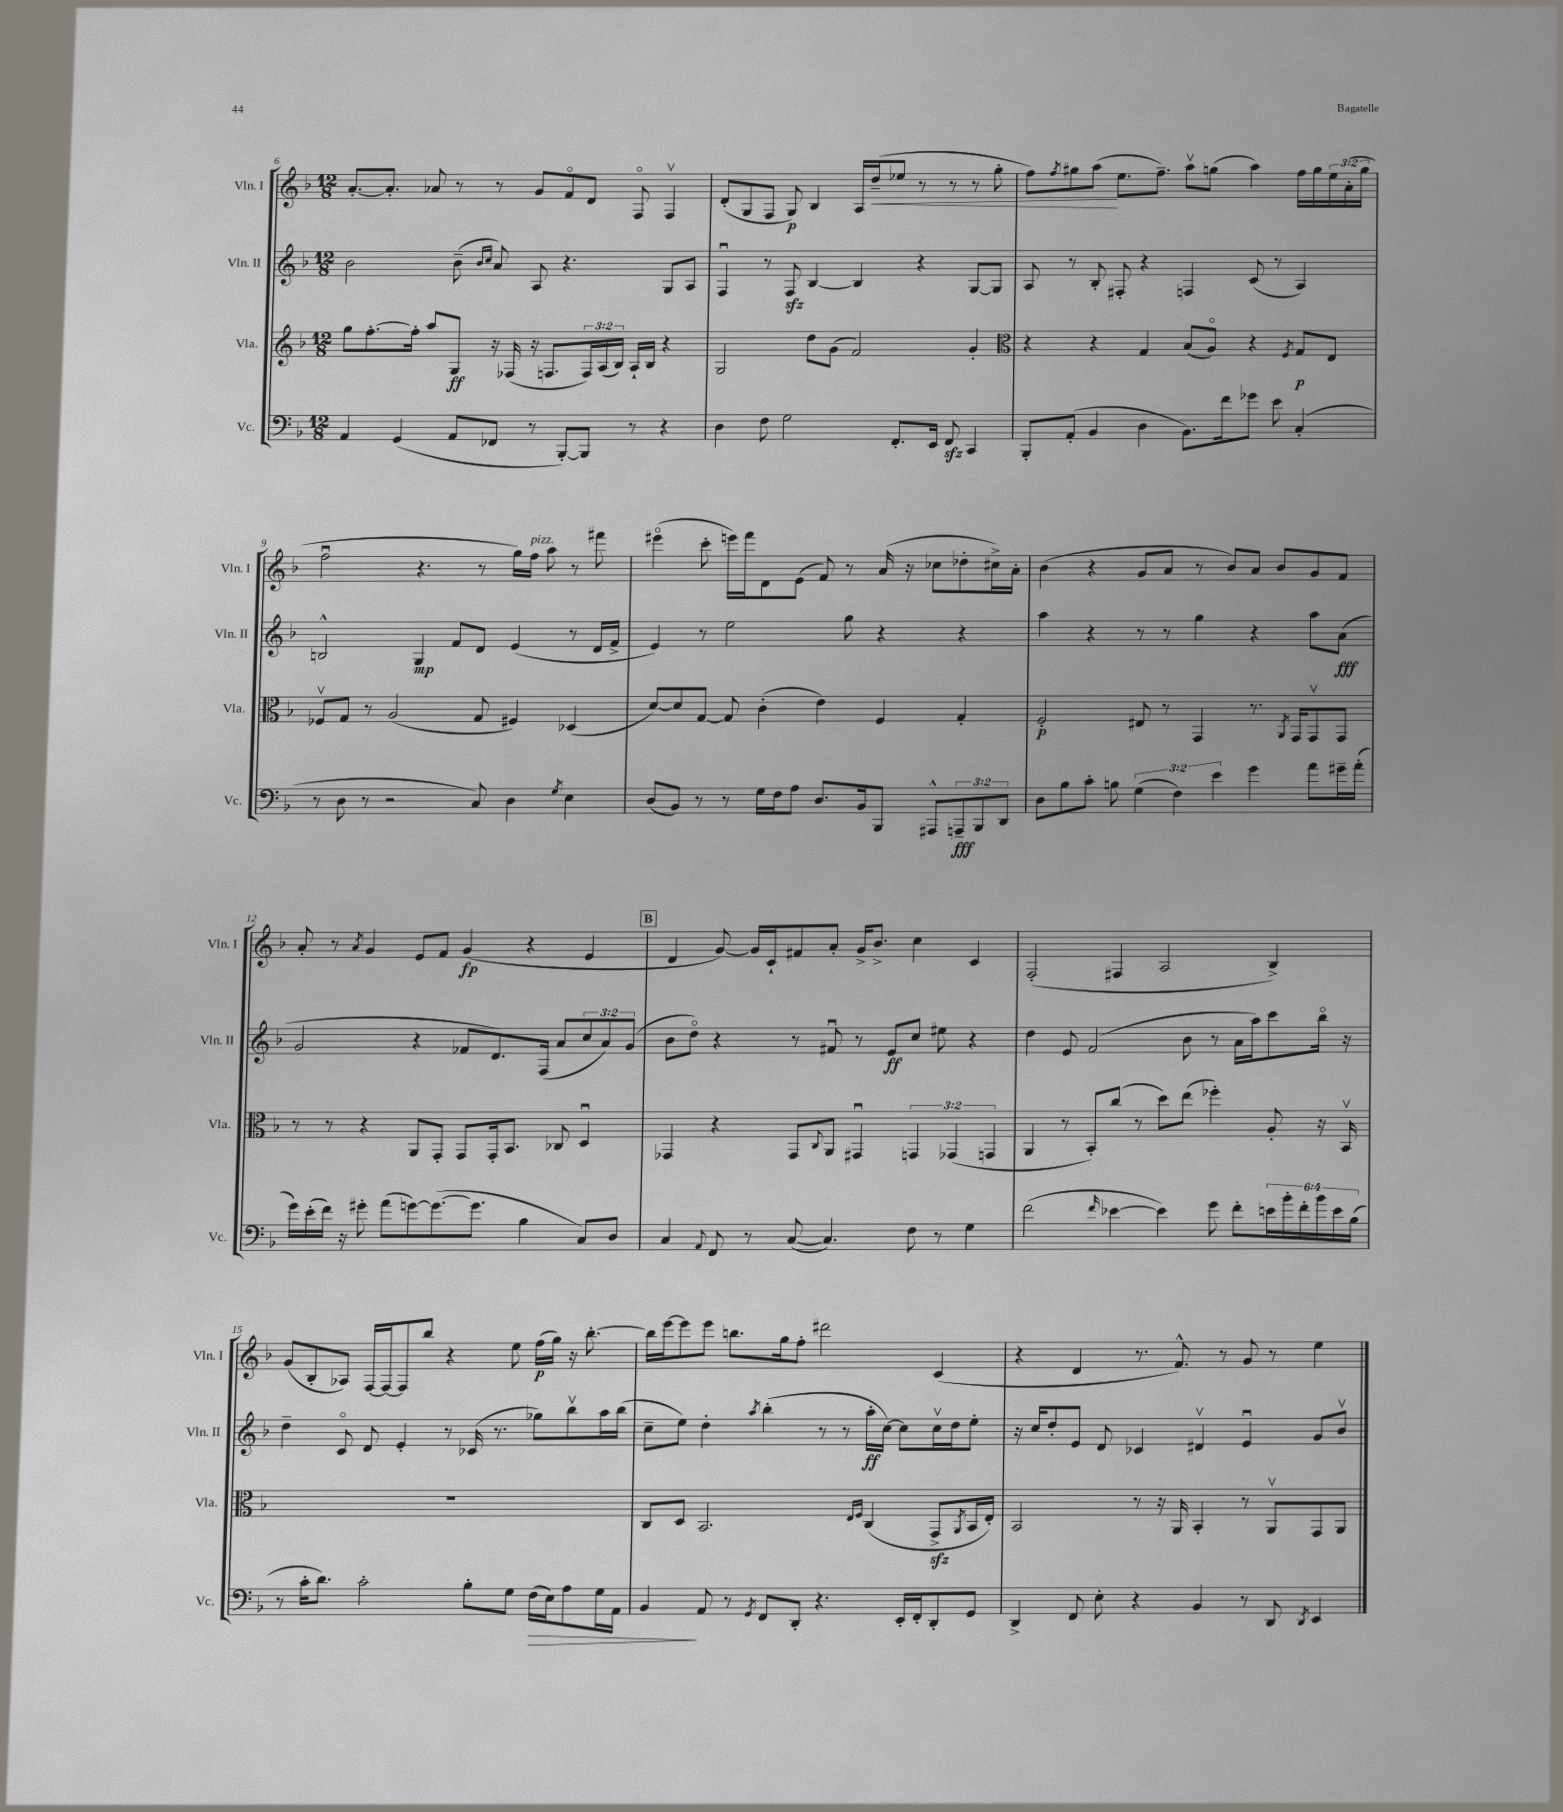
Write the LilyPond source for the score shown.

<<
\new StaffGroup <<
\new Staff = "s0" \with { instrumentName = "Vln. I" shortInstrumentName = "Vln. I" } {
    \clef treble \key f \major \numericTimeSignature \time 12/8 \override Staff.TupletNumber.text = #tuplet-number::calc-fraction-text
    a'8.~-. a'8.-. aes'8 r8 r8 g'8 f'8\flageolet d'8 f8\flageolet f4\upbow |
    d'8-.( g8 f8 g8\p) bes4 a16 d''16--\<( ees''8 r8 r8 r8 g''8-. |
    f''8) \acciaccatura { f''8 } gis''8 a''8\!( e''8. f''8.--) a''8\upbow g''8( a''4) f''16 g''16 \tuplet 3/2 { e''16 a'16-.( g''16 } |
    f''2\downbow r4. r8 g''16) f''16^\markup { \italic "pizz." } a''8 r8 fis'''8 |
    eis'''4\flageolet( c'''8-. e'''16) f'''16 d'8 e'8( f'8) r8 a'16( r16 ces''8 des''8-. cis''16->) a'16-. |
    bes'4( r4 g'8 a'8 r8 bes'8) a'8 bes'8 g'8 f'8 |
    a'8-. r8 \acciaccatura { a'8 } g'4 e'8 f'8 g'4\fp( r4 e'4 |
    \mark \markup { \box "B" } d'4 g'8~) g'16 c'16-! fis'8 a'8-. g'16-> bes'8.-> c''4 c'4 |
    f2-.( fis4 a2 bes4->) |
    g'8( bes8-. aes8) f16~ f16~ f8 bes''8 r4 e''8 f''16\p( g''16) r16 bes''8.~-. |
    bes''16 e'''16~ e'''8 e'''8 b''8. g''16 f''8-. dis'''2 c'4( |
    r4 d'4 r8. f'8.-^) r8 g'8 r8 e''4 \bar "|." |
}
\new Staff = "s1" \with { instrumentName = "Vln. II" shortInstrumentName = "Vln. II" } {
    \clef treble \key f \major \numericTimeSignature \time 12/8 \override Staff.TupletNumber.text = #tuplet-number::calc-fraction-text
    bes'2 bes'8--( \grace { bes'16 c''16 } a'8) a8 r4. g8 a8 |
    f4\downbow r8 f8\sfz bes4~ bes4 r4 g8~ g8 |
    a8 r8 bes8-. fis8-. r4 f4 c'8( r8 a4) |
    b2-^ g4\mp f'8 d'8 e'4( r8 d'16 f'16-> |
    e'4) r8 e''2 g''8 r4 r4 |
    a''4 r4 r8 r8 g''4 r4 a''8 a'8\fff( |
    g'2 r4 fes'8 d'8.) f16( a'8 \tuplet 3/2 { c''8 a'8) g'8( } |
    \mark \markup { \box "B" } bes'8 d''8\flageolet) r4 r8 fis'8\downbow r8 e'8\ff c''8 eis''8 r4 |
    d''4 e'8 f'2( bes'8 r8 a'16 a''16) c'''8 bes''16\flageolet r16 |
    d''4-- c'8\flageolet d'8 e'4-. r8 ces'16( r8. ges''8) bes''8\upbow a''16 bes''16( |
    c''8-- e''8) d''4-. \acciaccatura { a''8 } bes''4-.( r8 r8 a''16-.\ff c''16~) c''8 c''16\upbow d''16 e''8-. |
    r16 c''16 d''8-. e'8 d'8 ces'4 dis'4\upbow e'4\downbow g'8 bes'8\upbow \bar "|." |
}
\new Staff = "s2" \with { instrumentName = "Vla." shortInstrumentName = "Vla." } {
    \clef treble \key f \major \numericTimeSignature \time 12/8 \override Staff.TupletNumber.text = #tuplet-number::calc-fraction-text
    g''8 f''8.~-. f''16-. a''8 g8\ff r16 fes16( r16 f8. \tuplet 3/2 { f16) a16( bes16) } a16-! bes16 r4 |
    g2 d''8 g'8( f'2) g'4-. |
    \clef alto r4 r4 g4 bes8( a8\flageolet) r4 \acciaccatura { f8 } g8\p e8 |
    fes8\upbow g8 r8 a2( g8 fis4) des4( |
    d'8~) d'8 g8~ g8 c'4-.( e'4) f4 g4-. |
    f2-.\p eis8 r8 g,4 r8. \acciaccatura { a,8 } g,16 g,8\upbow g,8 |
    r8 r8 r4 a,8 g,8-. g,8 g,16-. bes,8. ces8 d4\downbow |
    \mark \markup { \box "B" } ges,4 r4 ges,8 \appoggiatura { c8 } a,8 gis,4\downbow \tuplet 3/2 { g,4 ges,4( g,4 } |
    a,4 r8 bes,8-.) c''8( r8 d''8) e''8( fes''4-.) a8-. r16 bes,16\upbow |
    R1. |
    c8 d8 bes,2. \grace { e16 f16 } c4( g,8->\sfz \acciaccatura { a,8 } bes,16 e16-.) |
    bes,2 r8 r16 a,16 bes,4-. r8 a,8\upbow g,8 a,8 \bar "|." |
}
\new Staff = "s3" \with { instrumentName = "Vc." shortInstrumentName = "Vc." } {
    \clef bass \key f \major \numericTimeSignature \time 12/8 \override Staff.TupletNumber.text = #tuplet-number::calc-fraction-text
    a,4 g,4( a,8 fes,8 r8 bes,,8~-.) bes,,8 r8 r4 |
    d4 f8 g2 f,8.-. e,16 f,8\sfz c,4 |
    bes,,8-. a,8-.( bes,4 d4 bes,8.) f'16 ges'8 e'8 c4-.( |
    r8 d8 r8 r2 c8) d4 \acciaccatura { g8 } e4 |
    d8( bes,8) r8 r8 g16 f16 a8 d8. bes,16 bes,,8 ais,,8-^ \tuplet 3/2 { a,,8--\fff bes,,8 d,8 } |
    d8 bes8 c'8-. b8 \tuplet 3/2 { g4( f4) e'4 } g'4 a'8 gis'16-- a'16-.( |
    g'16) e'16-.( f'16) r16 gis'8-. a'8( g'8~) g'8.~( g'8. bes4 c8) d8 |
    \mark \markup { \box "B" } c4 \appoggiatura { a,8 } f,8 r8 c8~( c4.) f8 r8 g4 |
    f'2( \grace { f'16 } ees'4~ ees'4) g'8 f'8-. \tuplet 6/4 { e'16 bes'16-. f'16-. bes'16 e'16 bes16( } |
    r8 c'16-. d'8.) c'2-. bes8-. g8 f16\>( e16) a8 g16 a,16 |
    bes,4\! a,8 r8 \acciaccatura { g,8 } f,8 d,8-. r4. e,16-. f,16-. d,8-. g,8 |
    d,4-> f,8 e8-. r4 bes,4 r8 d,8 \acciaccatura { d,8 } e,4 \bar "|." |
}
>>
>>
\layout { \context { \Score currentBarNumber = #6 } }
